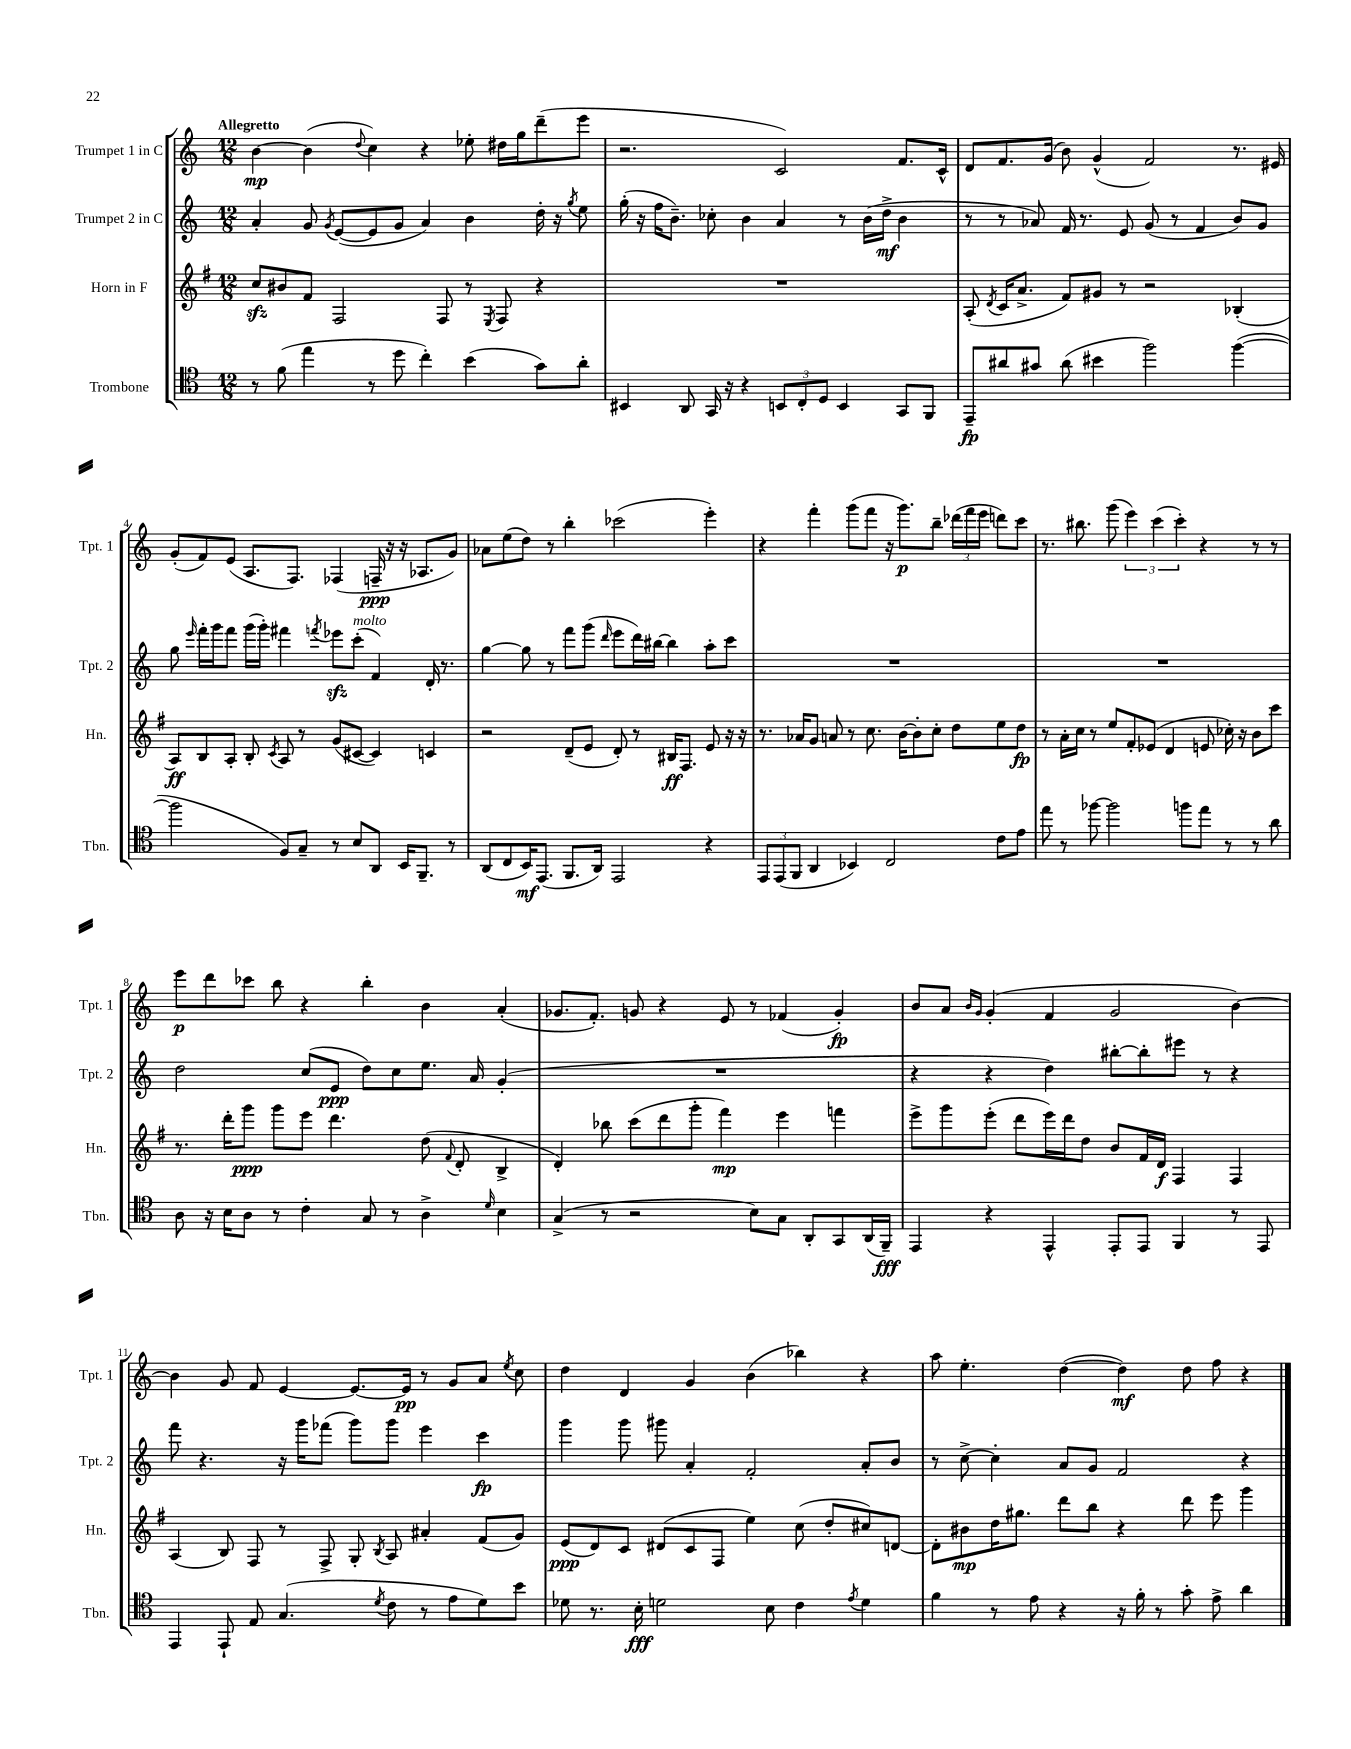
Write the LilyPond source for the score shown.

<<
\new StaffGroup <<
\new Staff = "s0" \with { instrumentName = "Trumpet 1 in C" shortInstrumentName = "Tpt. 1" } {
    \clef treble \key c \major \numericTimeSignature \time 12/8 \tempo "Allegretto"
    \autoBeamOff b'4~\mp b'4( \appoggiatura { d''8 } c''4) r4 ees''8-. dis''16[ g''16 d'''8--( e'''8] |
    r2. c'2) f'8.[ c'16]-^ |
    d'8[ f'8. g'16]( b'8) g'4-^( f'2) r8. eis'16 |
    g'8[-.( f'8) e'8]( a8.[ f8.]) fes4( f16--\ppp r16 r16 aes8.[ g'8]) |
    aes'8[ e''8( d''8]) r8 b''4-. ces'''2( e'''4-.) |
    r4 f'''4-. g'''8[( f'''8] r16 g'''8.[\p) b''8]-- \tuplet 3/2 { des'''16[( f'''16 e'''16] } d'''8[) c'''8] |
    r8. bis''8. g'''8( \tuplet 3/2 { e'''4) c'''4( c'''4-.) } r4 r8 r8 |
    e'''8[\p d'''8 ces'''8] b''8 r4 b''4-. b'4 a'4-.( |
    ges'8.[ f'8.]-.) g'8 r4 e'8 r8 fes'4( g'4-.\fp) |
    b'8[ a'8] \grace { b'16[ g'16] } g'4-.( f'4 g'2 b'4~) |
    b'4 g'8 f'8 e'4~ e'8.[~ e'16]\pp r8 g'8[ a'8] \acciaccatura { e''8 } c''8 |
    d''4 d'4 g'4 b'4( bes''4) r4 |
    a''8 e''4.-. d''4~( d''4\mf) d''8 f''8 r4 \bar "|." |
}
\new Staff = "s1" \with { instrumentName = "Trumpet 2 in C" shortInstrumentName = "Tpt. 2" } {
    \clef treble \key c \major \numericTimeSignature \time 12/8
    \autoBeamOff a'4-. g'8 \acciaccatura { g'8 } e'8[~( e'8 g'8] a'4) b'4 d''16-. r16 \acciaccatura { g''8 } e''8 |
    g''16-.( r16 f''16[ b'8.]--) ces''8-. b'4 a'4 r8 b'16[( d''16]->\mf b'4 |
    r8 r8 aes'8) f'16 r8. e'8 g'8( r8 f'4 b'8[) g'8] |
    g''8 \grace { e'''16 } f'''16[-. g'''16 f'''8] g'''16[( g'''16]-.) fis'''4 \acciaccatura { f'''8 } ees'''8[\sfz c'''8]-.^\markup { \italic "molto" }( f'4) d'16-. r8. |
    g''4~ g''8 r8 f'''8[ g'''8]( \grace { d'''16 } e'''8[ d'''16) bis''16]~ bis''4 a''8[-. c'''8] |
    R1. |
    R1. |
    d''2 c''8[( e'8]\ppp d''8[) c''8 e''8.] a'16 g'4-.( |
    R1. |
    r4 r4 d''4) bis''8[~-. bis''8-. eis'''8] r8 r4 |
    f'''8 r4. r16 g'''16[ fes'''8]( g'''8[) g'''8] e'''4 c'''4\fp |
    g'''4 g'''8 gis'''8 a'4-. f'2-. a'8[-. b'8] |
    r8 c''8~-> c''4-. a'8[ g'8] f'2 r4 \bar "|." |
}
\new Staff = "s2" \with { instrumentName = "Horn in F" shortInstrumentName = "Hn." } {
    \clef treble \key g \major \numericTimeSignature \time 12/8
    \autoBeamOff c''8[\sfz bis'8 fis'8] fis2 fis8 r8 \acciaccatura { e8 } fis8 r4 |
    R1. |
    a8-.( \acciaccatura { d'8 } c'16[ a'8.]-> fis'8[) gis'8] r8 r2 bes4-.( |
    a8[\ff) b8 a8]-. b8-. \acciaccatura { c'8 } a8 r8 g'8[( cis'8]~ cis'4) c'4 |
    r2 d'8[--( e'8] d'8-.) r8 bis16[\ff fis8.] e'8 r16 r16 |
    r8. aes'16[ g'8] a'8 r8 c''8. b'16[~ b'8-. c''8]-. d''8[ e''8 d''8]\fp |
    r8 a'16[-. c''16] r8 e''8[ fis'8-. ees'8]( d'4 e'8 ces''16-.) r16 b'8[ c'''8] |
    r8. d'''16[-. g'''8]\ppp g'''8[ e'''8] d'''4. d''8( \appoggiatura { fis'8 } d'8-. b4-> |
    d'4-.) bes''8 c'''8[( d'''8 g'''8]-. fis'''4\mp) e'''4 f'''4 |
    e'''8[-> g'''8 e'''8]-.( d'''8[ e'''16) d'''16 d''8] b'8[ fis'16 d'16]\f fis4 fis4 |
    a4( b8) fis8 r8 fis8-> g8-. \acciaccatura { b8 } a8 ais'4-. fis'8[( g'8]) |
    e'8[\ppp( d'8) c'8] dis'8[( c'8 fis8] e''4) c''8( d''8[-. cis''8) d'8]~ |
    d'8[-. bis'8\mp d''16 gis''8.] d'''8[ b''8] r4 d'''8 e'''8 g'''4 \bar "|." |
}
\new Staff = "s3" \with { instrumentName = "Trombone" shortInstrumentName = "Tbn." } {
    \clef tenor \key c \major \numericTimeSignature \time 12/8
    \autoBeamOff r8 f'8( e''4 r8 d''8 c''4-.) b'4( g'8[) a'8]-. |
    bis,4 a,8 g,16 r16 r4 \tuplet 3/2 { b,8[ c8-. d8] } b,4 g,8[ f,8] |
    e,8[--\fp ais'8 gis'8] ais'8( bis'4 f''2) f''4~( |
    f''2 f8[) g8]-- r8 b8[ a,8] b,16[ f,8.]-- r8 |
    a,8[( c8 b,16\mf) e,8.]( f,8.[ a,16]) e,2 r4 |
    \tuplet 3/2 { e,8[ e,8( f,8] } a,4 bes,4) c2 c'8[ e'8] |
    e''8 r8 fes''8~ fes''2 f''8[ e''8] r8 r8 a'8 |
    a8 r16 b16[ a8] r8 c'4-. g8 r8 a4-> \grace { d'16 } b4 |
    g4->( r8 r2 b8[) g8] a,8[-. g,8 a,16( f,16]--\fff) |
    e,4 r4 e,4-^ e,8[-. e,8] f,4 r8 e,8 |
    e,4 e,8-! e8 g4.( \acciaccatura { d'8 } c'8 r8 e'8[ d'8) b'8] |
    des'8 r8. b16-.\fff d'2 b8 c'4 \acciaccatura { e'8 } d'4 |
    f'4 r8 e'8 r4 r16 f'16-. r8 g'8-. e'8-> a'4 \bar "|." |
}
>>
>>
